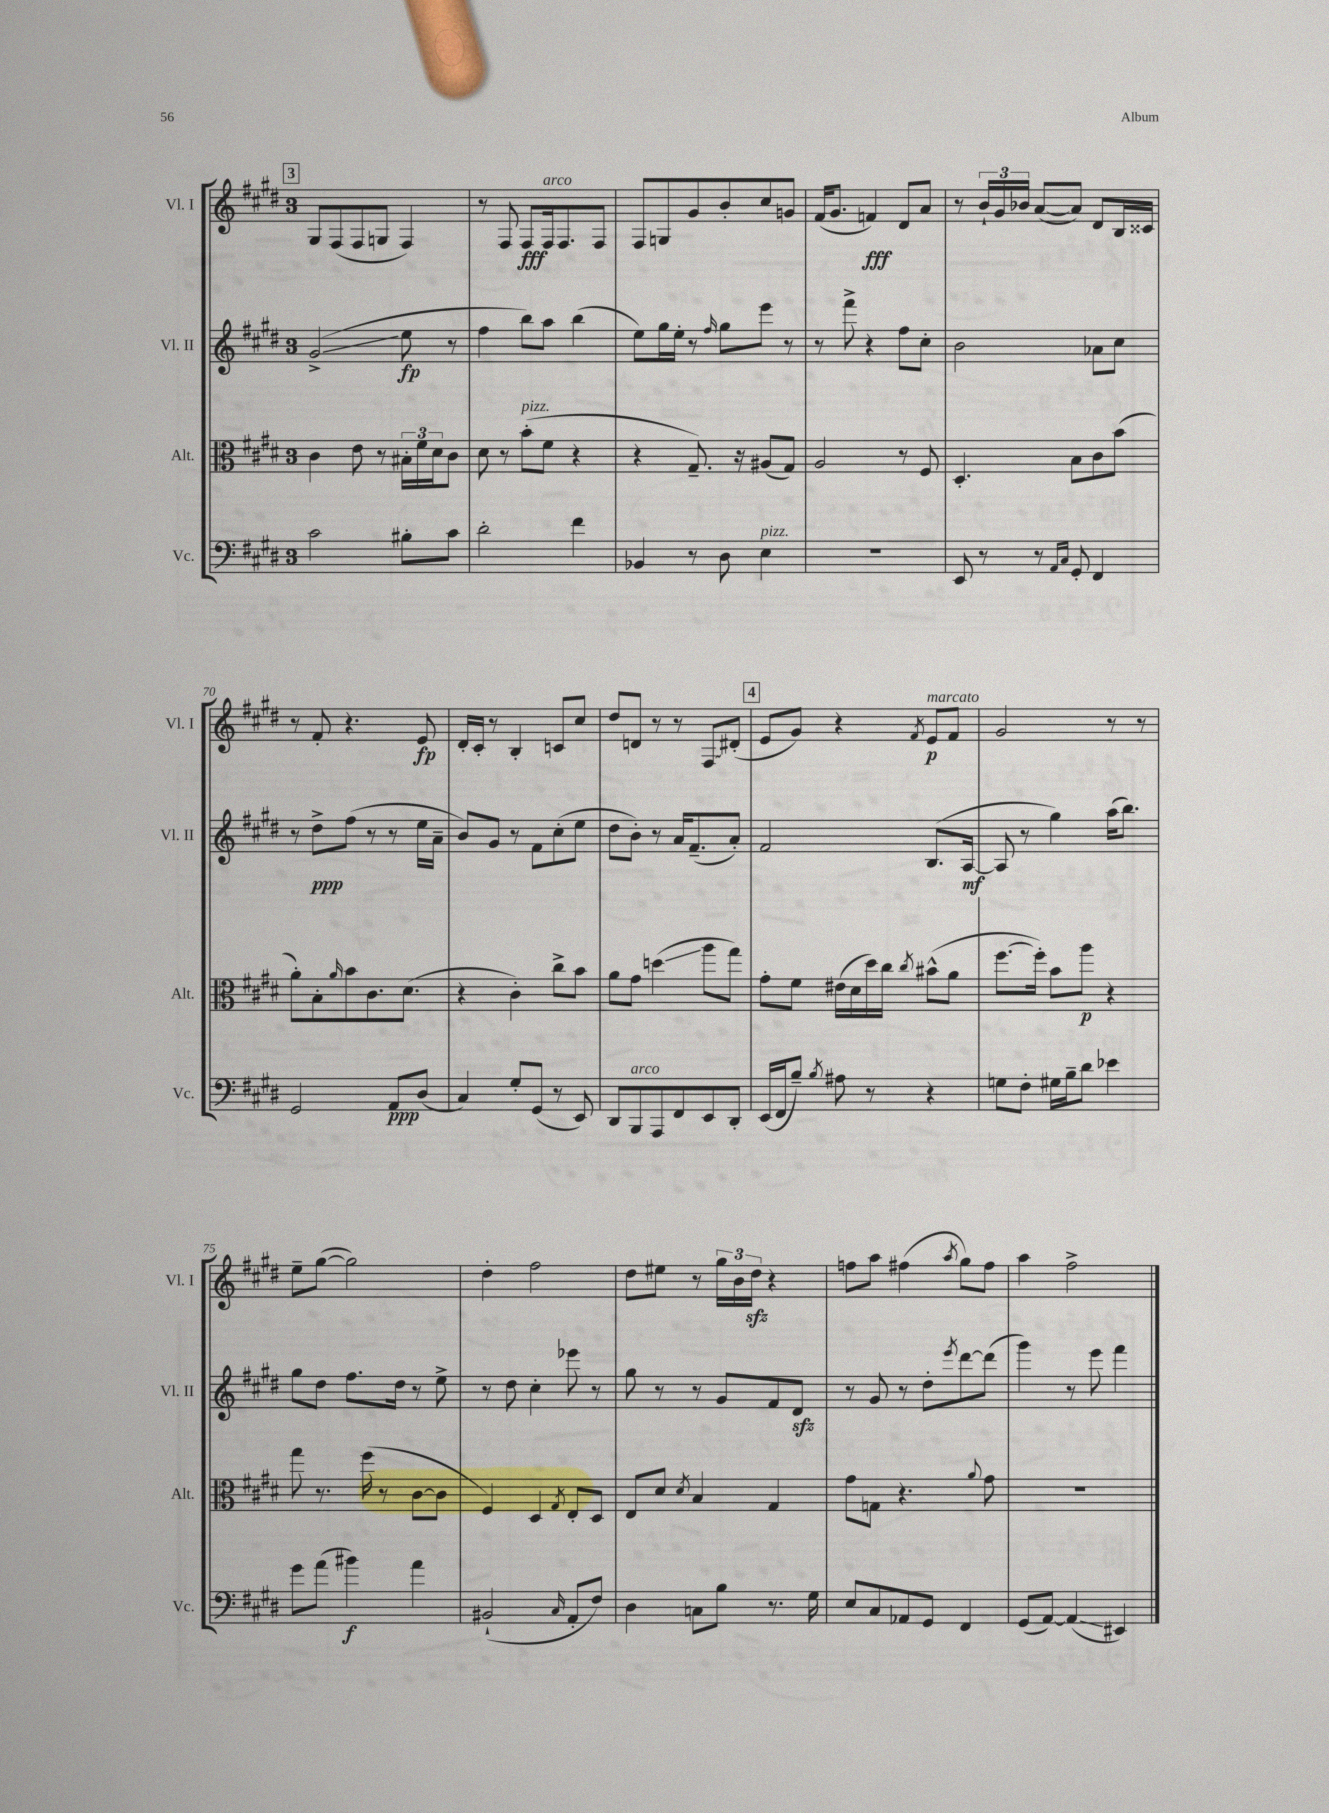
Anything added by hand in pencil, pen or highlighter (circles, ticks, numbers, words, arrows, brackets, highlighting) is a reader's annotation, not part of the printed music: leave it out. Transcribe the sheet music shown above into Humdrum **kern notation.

**kern	**kern	**kern	**kern
*staff4	*staff3	*staff2	*staff1
*clefF4	*clefC3	*clefG2	*clefG2
*k[f#c#g#d#]	*k[f#c#g#d#]	*k[f#c#g#d#]	*k[f#c#g#d#]
*M3/4	*M3/4	*M3/4	*M3/4
2c#	4c#	(2g#^	8G#
.	.	.	(8F#
.	8e	.	8F#
.	8r	.	8G
8B#'	24B#'	8ee	4F#)
.	24f#	.	.
.	24d#	.	.
8c#	8c#	8r	.
=	=	=	=
2d#'	8d#	4ff#	8r
.	8r	.	8F#
.	(8b'	8bb)	8F#
.	8f#	8aa	16F#
.	.	.	8.F#
4f#	4r	(4bb	.
.	.	.	8F#
=	=	=	=
4BB-	4r	8ee)	8F#
.	.	16gg#	8G
.	.	16ee'	.
8r	8.G#~)	8r	8g#
.	.	16qqff#	.
8D#	.	8gg#	8b'
.	16r	.	.
4E	(8A#	8eee	8cc#
.	8G#)	8r	8g
=	=	=	=
2.r	2A	8r	(16f#
.	.	.	8.g#
.	.	8fff#^	.
.	.	4r	4f)
.	8r	8ff#	8d#
.	8F#	8cc#'	8a
=	=	=	=
8EE	4.D#'	2b	8r
8r	.	.	24b`
.	.	.	24g#
.	.	.	24b-
8r	.	.	([8a
16qqAA	.	.	.
16qqC#	.	.	.
8GG#'	8B	.	8a])
4FF#	8c#	8a-	8d#
.	(8b	8cc#	16B
.	.	.	16c##
=	=	=	=
2GG#	8a')	8r	8r
.	8B'	8dd#^	8f#'
.	16qqa	.	.
.	8b	(8ff#	4.r
.	8.c#	8r	.
8AA	.	8r	.
.	(8.d#	.	.
(8D#	.	16ee	8e
.	.	16a~	.
=	=	=	=
4C#)	4r	8b)	16d#'
.	.	.	16c#'
.	.	8g#	8r
8G#'	4c#')	8r	4B'
(8GG#	.	8f#	.
8r	8cc#^	(8cc#'	8c
8EE)	8b	8ee	8cc#
=	=	=	=
8DD#	8a	8dd#	8dd#
8BBB	8g#	8b')	8d
8AAA	(4dd	8r	8r
8FF#	.	16a	8r
.	.	(8.f#~	.
8EE	8aa	.	8F#
8DD#'	8gg#)	8a')	(8d#'
=	=	=	=
(16EE	8g#'	2f#	8e
16FF#	.	.	.
8B~)	8f#	.	8g#)
8qB	.	.	.
8A#	(16e#	.	4r
.	16d#	.	.
8r	16dd#)	.	.
.	16cc#	.	.
.	8qcc#	.	8qf#
4r	(8b#^^	(8.B	8e
.	8a	.	8f#
.	.	[16A	.
=	=	=	=
8G	[8.ff#	8A]	2g#
8F#'	.	8r	.
.	16ff#'])	.	.
16G#	8b	4gg#)	.
16B~	.	.	.
8d#	8aa	.	.
4e-	4r	(16aa	8r
.	.	8.bb)	.
.	.	.	8r
=	=	=	=
8g#	8gg#	8gg#	8ee~
(8a	8.r	8dd#	([8gg#
4b#)	.	8.ff#	2gg#])
.	(16ff#	.	.
.	8r	.	.
.	.	16dd#	.
4a	[8c#	8r	.
.	8c#]	8ee^	.
=	=	=	=
(2BB#`	4F#)	8r	4dd#'
.	.	8dd#	.
.	4D#	4cc#'	2ff#
16qqC#	8qG#	.	.
8AA'	8E'	8eee-	.
8F#)	8D#	8r	.
=	=	=	=
4D#	8E	8gg#	8dd#
.	8d#	8r	8ee#
.	8qd#	.	.
8C	4B	8r	8r
8B	.	8g#	24gg#
.	.	.	24b
.	.	.	24dd#
8.r	4G#	8f#	4r
.	.	8d#	.
16G#	.	.	.
=	=	=	=
8E	8g#	8r	8ff
8C#	8G	8g#	8aa
8AA-	4.r	8r	(4ff#
8GG#	.	8dd#'	.
.	.	8qeee	8qaa
4FF#	.	[8ddd#	8gg#)
.	8qqa	.	.
.	8g#	(8ddd#]	8ff#
=	=	=	=
(8GG#	2.r	4ggg#)	4aa
[8AA)	.	.	.
(4AA]	.	8r	2ff#^
.	.	8eee	.
4EE#)	.	4fff#	.
==	==	==	==
*-	*-	*-	*-
